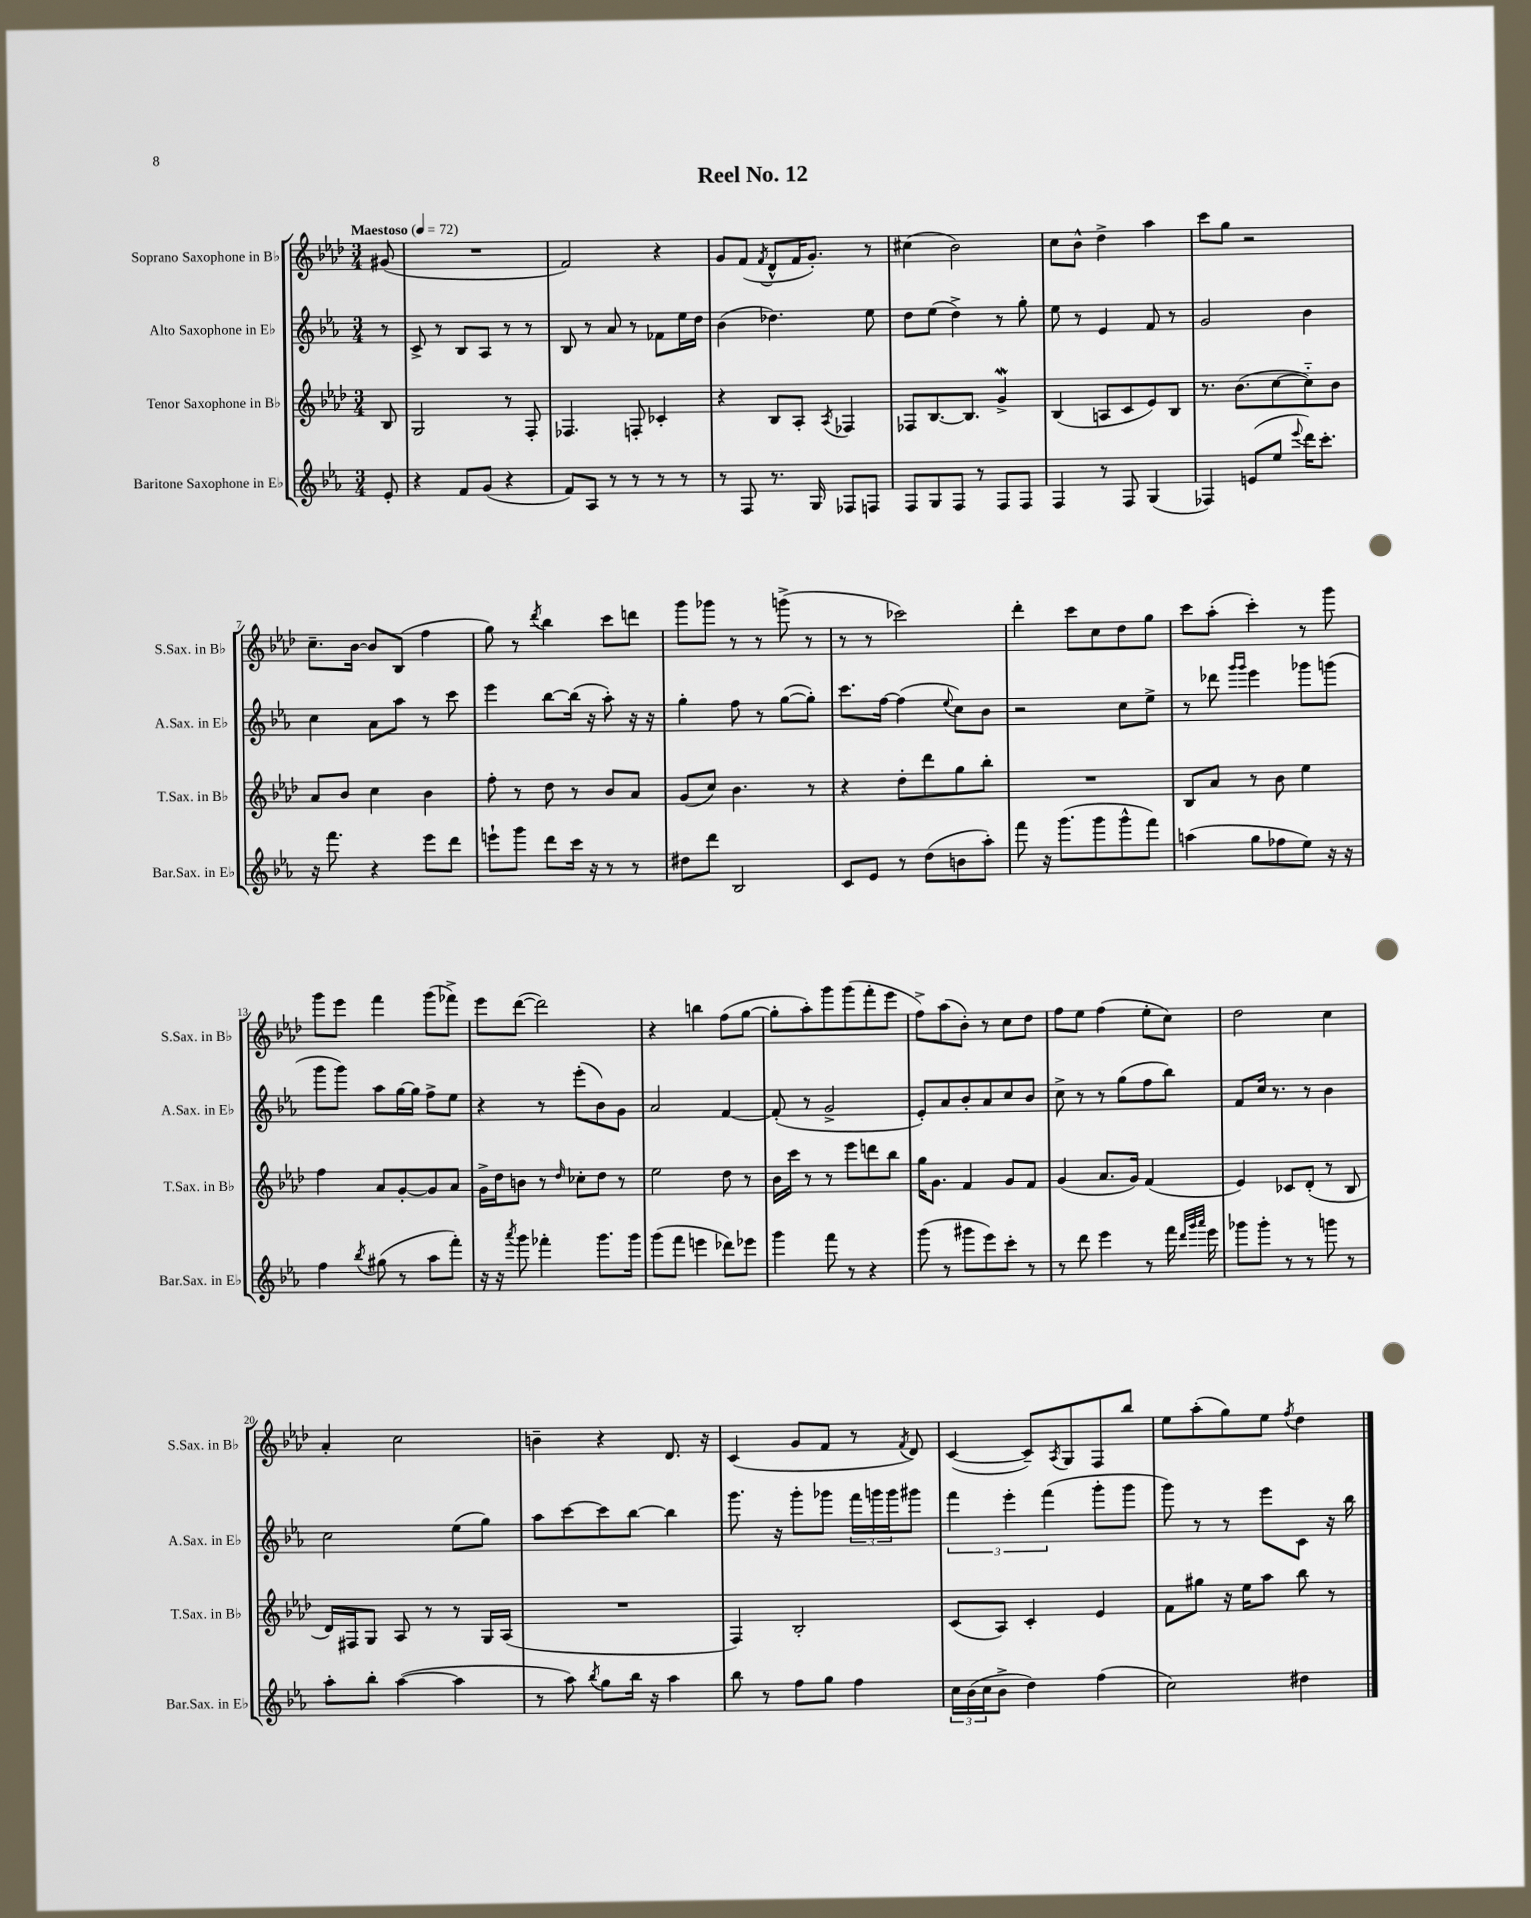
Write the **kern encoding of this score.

**kern	**kern	**kern	**kern
*part4	*part3	*part2	*part1
*staff4	*staff3	*staff2	*staff1
*I"Baritone Saxophone in E♭	*I"Tenor Saxophone in B♭	*I"Alto Saxophone in E♭	*I"Soprano Saxophone in B♭
*I'Bar.Sax. in E♭	*I'T.Sax. in B♭	*I'A.Sax. in E♭	*I'S.Sax. in B♭
*clefG2	*clefG2	*clefG2	*clefG2
*k[b-e-a-]	*k[b-e-a-d-]	*k[b-e-a-]	*k[b-e-a-d-]
*M3/4	*M3/4	*M3/4	*M3/4
*MM72	*MM72	*MM72	*MM72
=	=	=	=
!	!	!	!LO:TX:a:B:t=Maestoso
8e-'/	8B-/	8r	(8g#X/
=1	=1	=1	=1
4r	2G/	8c^/	2.r
.	.	8r	.
8f/L	.	8B-/L	.
(8g/J	.	8A-/J	.
4r	8r	8r	.
.	8F'/	8r	.
=2	=2	=2	=2
8f/L)	4.F-X/	8B-/	2f/)
8A-/J	.	8r	.
8r	.	8a-/	.
8r	8Fn'/	8r	.
8r	4c-X'/	8f-X\L	4r
8r	.	16ee-\L	.
.	.	16dd\JJ	.
=3	=3	=3	=3
8r	4r	(4b-\	8g/L
8F/	.	.	(8f/J
.	.	.	8qf/
8.r	8B-/L	4.dd-X\)	8d-^^/L
.	8A-'/J	.	16f/K
16G/	.	.	8.g'/J)
.	8qA-/	.	.
8F-X/L	4F-X/	.	.
8Fn/J	.	8ee-\	8r
=4	=4	=4	=4
8F/L	8F-X/L	8dd\L	(4cc#X\
8G/	[8.B-/	(8ee-\J	.
8F/J	.	4dd^\)	2b-\)
.	8.B-/J]	.	.
8r	.	.	.
8F/L	4gW^/	8r	.
8F/J	.	8gg'\	.
=5	=5	=5	=5
4F/	(4B-/	8ee-\	8cc\L
.	.	8r	8b-^^\J
8r	8An/L	4e-/	4dd-^\
8F/	8c/	.	.
(4G/	8e-/)	8f/	4aa-\
.	8B-/J	8r	.
=6	=6	=6	=6
4F-X/)	8.r	2g/	8ccc\L
.	.	.	8gg\J
.	(8.b-\L	.	.
(8en/L	.	.	2r
8ee-/J	[8cc\	.	.
8qqeee-/	.	.	.
16ddd\KL)	8cc\])	4b-\	.
8.ccc'\J	.	.	.
.	8b-\J	.	.
!!LO:LB:g=z
=7	=7	=7	=7
16r	8a-/L	4cc\	8.cc~\L
8.fff\	.	.	.
.	8b-/J	.	.
.	.	.	[16b-\Jk
4r	4cc\	8a-\L	8b-/L]
.	.	8aa-\J	(8B-/J
8eee-\L	4b-\	8r	4ff\
8ddd\J	.	8ccc\	.
=8	=8	=8	=8
8eeen`\L	8ff'\	4eee-\	8gg\)
8ggg\J	8r	.	8r
.	.	.	8qddd-/
8ddd\L	8dd-\	[8bb-\L	4bb-\
16ccc\Jk	8r	(16bb-\Jk]	.
16r	.	16r	.
8r	8b-/L	8aa-'\)	8ccc\L
8r	8a-/J	16r	8dddn\J
.	.	16r	.
=9	=9	=9	=9
8dd#X\L	(8g/L	4gg'\	8ggg\L
8ddd\J	8cc/J)	.	8ggg-X\J
2B-/	4.b-\	8ff\	8r
.	.	8r	8r
.	.	([8gg\L	(8gggn^\
.	8r	8gg'\J])	8r
=10	=10	=10	=10
8c/L	4r	8.ccc\L	8r
8e-/J	.	.	8r
.	.	[16ff\Jk	.
8r	8dd-'\L	(4ff\]	2ccc-X\)
(8dd\L	8ddd-\	.	.
.	.	8qqee-/	.
8bn\	8gg\	8cc\L)	.
8aa-'\J)	8bb-'\J	8b-\J	.
=11	=11	=11	=11
8fff\	2.r	2r	4ddd-'\
16r	.	.	.
(8.ggg\L	.	.	.
.	.	.	8ccc\L
8ggg\	.	.	8cc\
8ggg^^\	.	8cc\L	8dd-\
8fff\J)	.	8ee-^\J	8gg\J
=12	=12	=12	=12
(4aan\	8B-/L	8r	8ccc\L
.	8a-/J	8ddd-X\	(8aa-'\J
.	.	16qqggg/LL	.
.	.	16qqggg/JJ	.
8gg\L	8r	4eee-\	4ccc'\)
8ff-X\	8b-\	.	.
8ee-\J)	4ee-\	8ggg-X\L	8r
16r	.	(8gggn\J	8ggg\
16r	.	.	.
!!LO:LB:g=z
=13	=13	=13	=13
4ff\	4ff\	8ggg\L	8ggg\L
.	.	8ggg\J)	8eee-\J
8qbb-/	.	.	.
(8gg#X\	8a-/L	8aa-\L	4fff\
8r	[8g'/	[16gg\L	.
.	.	16gg\JJ]	.
8aa-\L	8g/]	8ff^\L	(8ggg\L
8fff'\J)	8a-/J	8ee-\J	8fff-X^\J)
=14	=14	=14	=14
16r	16g^\LL	4r	8eee-\L
16r	16dd-\J	.	.
8qaaa-/	.	.	.
8ggg\	8bn\J	.	([8ddd-\J
4fff-X'\	8r	8r	2ddd-\])
.	16qqdd-/	.	.
.	8cc-X'\L	(8eee-'\L	.
8.ggg\L	8dd-\J	8b-\)	.
.	8r	8g\J	.
16ggg\Jk	.	.	.
=15	=15	=15	=15
(8ggg\L	2ee-\	2a-/	4r
8fff\J	.	.	.
4eeen\	.	.	4bbn\
8ddd-X\L)	8dd-\	[4f/	(8ff\L
8eee-X\J	8r	.	[8gg\J
=16	=16	=16	=16
4ggg\	16b-\LL	(8f'/]	8gg'\L]
.	16ccc\JJ	.	.
.	8r	8r	8aa-'\)
8fff\	8r	2g^/	8ggg\
8r	8eee-\L	.	(8ggg\
4r	8dddn\	.	8fff'\
.	8bb-\J	.	8eee-\J
=17	=17	=17	=17
(8ggg\	16gg\KL	8e-'/L)	8ff^\L)
.	8.g\J	.	.
8r	.	8a-/	(8aa-\
8ggg#X\L	4f/	8b-'/	8b-'\J)
8eee-\)	.	8a-/	8r
8ccc'\J	8g/L	8cc/	8cc\L
8r	8f/J	8b-/J	8dd-\J
=18	=18	=18	=18
8r	(4g/	8cc^\	8ff\L
8ddd\	.	8r	8ee-\J
4eee-\	8.a-/L	8r	(4ff\
.	.	(8gg\L	.
.	16g/Jk)	.	.
8r	(4f/	8ff\	8ee-'\L
16fff\	.	8bb-\J)	8cc\J)
32qqddd/LLL	.	.	.
32qqggg/	.	.	.
32qqaaa-/JJJ	.	.	.
16eee-\	.	.	.
=19	=19	=19	=19
8ggg-X\L	4e-/)	8f/L	2dd-\
8ggg-'\J	.	16cc/Jk	.
.	.	8.r	.
8r	8c-X/L	.	.
8r	(8d-'/J	8r	.
8gggn\	8r	4b-\	4cc\
8r	8B-/	.	.
!!LO:LB:g=z
=20	=20	=20	=20
8aa-'\L	16d-/LL)	2cc\	4a-'/
.	16F#X/J	.	.
8bb-'\J	8G/J	.	.
([4aa-\	8A-/	.	2cc\
.	8r	.	.
4aa-\]	8r	(8ee-\L	.
.	16G/LL	8gg\J)	.
.	(16A-/JJ	.	.
=21	=21	=21	=21
8r	2.r	8aa-\L	4bn~\
8aa-\)	.	[8ccc\	.
8qbb-/	.	.	.
8gg\L	.	8ccc\]	4r
16bb-\Jk	.	[8bb-\J	.
16r	.	.	.
4aa-\	.	4bb-\]	8.d-/
.	.	.	16r
=22	=22	=22	=22
8bb-\	4F/)	8.ggg\	(4c/
8r	.	.	.
.	.	16r	.
8ff\L	2B-'/	8ggg'\L	8g/L
8gg\J	.	8ggg-X\J	8f/J
4ff\	.	24fff\LL	8r
.	.	24gggn\	.
.	.	24ggg\J	.
.	.	.	8qf/
.	.	8ggg#X\J	8d-/)
=23	=23	=23	=23
24cc\LL	(8c/L	6fff\	([4c/
(24b-\	.	.	.
24cc\J	.	.	.
8b-^\J	8A-/J)	.	.
.	.	6eee-'\	.
4dd\)	4c'/	.	8c~/L])
.	.	(6fff\	.
.	.	.	8qA-/
.	.	.	8G/
(4ff\	4e-/	8ggg'\L	8F/
.	.	8ggg\J	8bb-/J
=24	=24	=24	=24
2cc\)	8f\L	8ggg\)	8ee-\L
.	8gg#X\J	8r	(8aa-'\
.	16r	8r	8gg\)
.	16ee-\KL	.	.
.	8aa-\J	8eee-\L	8ee-\J
.	.	.	8qff/
4dd#X\	8bb-\	8c\J	4dd-\
.	8r	16r	.
.	.	16bb-\	.
==	==	==	==
*-	*-	*-	*-
